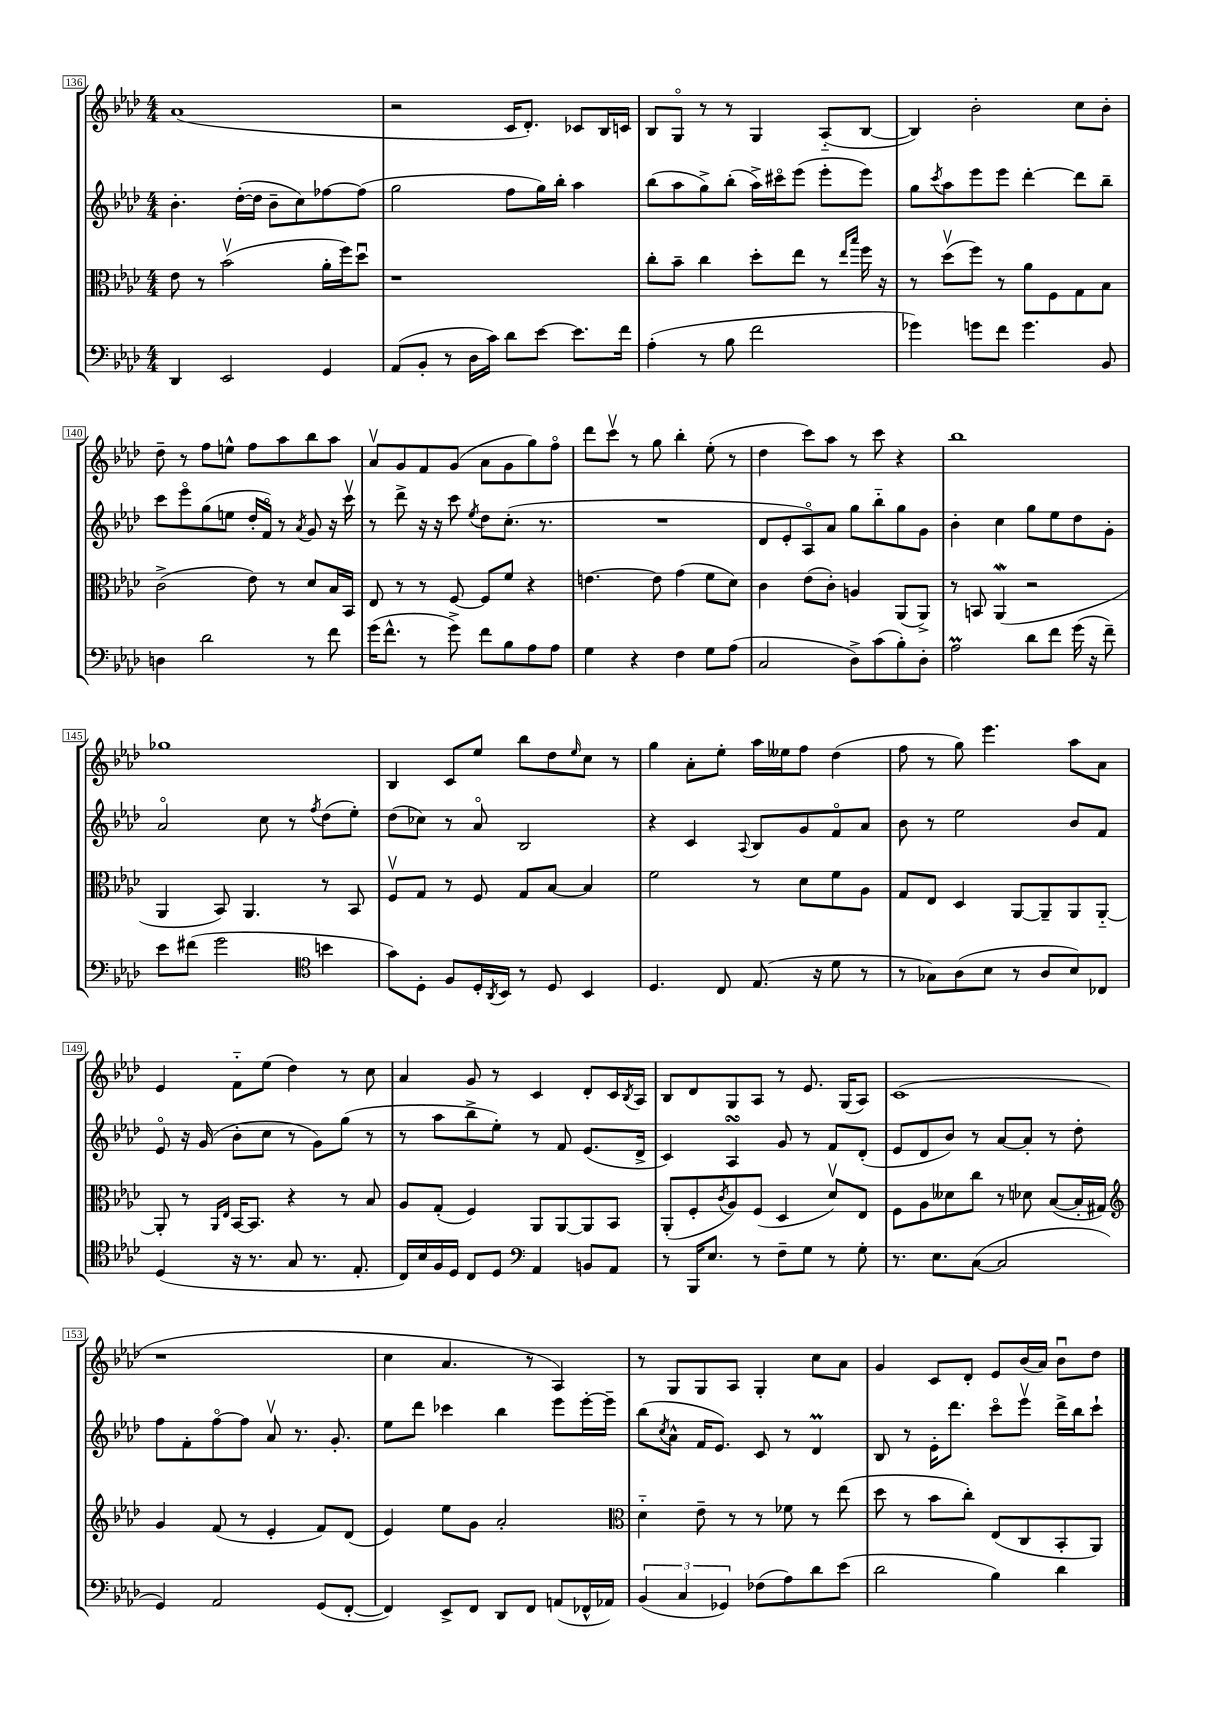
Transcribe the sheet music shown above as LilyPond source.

<<
\new StaffGroup <<
\new Staff = "s0" {
    \clef treble \key aes \major \numericTimeSignature \time 4/4
    aes'1( |
    r2 c'16 des'8.-.) ces'8 bes16 c'16 |
    bes8 g8\flageolet r8 r8 g4 aes8-_( bes8~ |
    bes4) bes'2-. c''8 bes'8-. |
    des''8-- r8 f''8 e''8-^ f''8 aes''8 bes''8 aes''8 |
    aes'8\upbow g'8 f'8 g'8( aes'8 g'8 g''8) f''8\flageolet |
    des'''8 c'''8\upbow r8 g''8 bes''4-. ees''8-.( r8 |
    des''4 c'''8) aes''8 r8 c'''8 r4 |
    bes''1 |
    ges''1 |
    bes4 c'8 ees''8 bes''8 des''8 \grace { ees''16 } c''8 r8 |
    g''4 aes'8-. ees''8-. aes''16 eeses''16 f''8 des''4( |
    f''8 r8 g''8) ees'''4. aes''8 aes'8 |
    ees'4 f'8-_ ees''8( des''4) r8 c''8 |
    aes'4 g'8 r8 c'4 des'8-. c'16 \acciaccatura { bes8 } aes16 |
    bes8 des'8 g8 aes8 r8 ees'8. g16( aes8) |
    c'1( |
    r1 |
    c''4 aes'4. r8 aes4) |
    r8 g8 g8 aes8 g4-. c''8 aes'8 |
    g'4 c'8 des'8-. ees'8 bes'16( aes'16) bes'8\downbow des''8 \bar "|." |
}
\new Staff = "s1" {
    \clef treble \key aes \major \numericTimeSignature \time 4/4
    bes'4.-. des''16~-.( des''16 bes'8-- c''8) fes''8~ fes''8( |
    g''2 f''8 g''16) bes''16-. aes''4 |
    bes''8( aes''8 g''8->) bes''8-.( aes''16->) cis'''16\flageolet ees'''8( ees'''8-. ees'''8) |
    g''8 \acciaccatura { c'''8 } aes''8 ees'''8 ees'''8 des'''4~-. des'''8 bes''8-- |
    c'''8 ees'''8\flageolet g''8( e''8 des''16-. f'16\flageolet) r8 \acciaccatura { aes'8 } g'8 r16 c'''16\upbow |
    r8 des'''8-> r16 r16 c'''8 \acciaccatura { ees''8 } des''8 c''8.-.( r8. |
    R1 |
    des'8 ees'8-. aes8\flageolet) aes'8 g''8 bes''8-_ g''8 g'8 |
    bes'4-. c''4 g''8 ees''8 des''8 g'8-. |
    aes'2\flageolet c''8 r8 \acciaccatura { f''8 } des''8( ees''8-.) |
    des''8( ces''8) r8 aes'8\flageolet bes2 |
    r4 c'4 \appoggiatura { aes8 } bes8 g'8 f'8\flageolet aes'8 |
    bes'8 r8 ees''2 bes'8 f'8 |
    ees'8\flageolet r16 g'16( bes'8-. c''8 r8 g'8) g''8( r8 |
    r8 aes''8 bes''8-> ees''8-.) r8 f'8 ees'8.( des'16-> |
    c'4) aes4\turn g'8 r8 f'8 des'8-.( |
    ees'8 des'8 bes'8) r8 aes'8~ aes'8-. r8 des''8-. |
    f''8 f'8-. f''8~\flageolet f''8 aes'8\upbow r8. g'8.-. |
    ees''8 des'''8 ces'''4 bes''4 ees'''8 ees'''16~-. ees'''16-- |
    bes''8( \acciaccatura { c''8 } aes'8-^ f'16 ees'8.) c'8 r8 des'4\prall |
    bes8 r8 ees'16-. des'''8. c'''8\flageolet ees'''8\upbow des'''16-> bes''16 c'''8-! \bar "|." |
}
\new Staff = "s2" {
    \clef alto \key aes \major \numericTimeSignature \time 4/4
    ees'8 r8 bes'2\upbow( aes'16-. f''16) des''8\downbow |
    r1 |
    c''8-. bes'8-- c''4 des''8-. ees''8 r8 \grace { ees''16 bes''16 } f''16 r16 |
    r8 des''8\upbow( f''8) r8 aes'8 f8 g8 bes8 |
    c'2->( ees'8) r8 des'8 bes16 bes,16 |
    ees8 r8 r8 f8~ f8 f'8 r4 |
    e'4.~ e'8 g'4( f'8 des'8) |
    c'4 ees'8( c'8-.) a4 aes,8( aes,8->) |
    r8 b,8 aes,4\mordent( r2 |
    aes,4 bes,8) aes,4. r8 bes,8 |
    f8\upbow g8 r8 f8 g8 bes8~ bes4 |
    f'2 r8 des'8 f'8 aes8 |
    g8 ees8 des4 aes,8~ aes,8-- aes,8 aes,8~-_ |
    aes,8-. r8 \grace { aes,16 ees16 } bes,16~ bes,8. r4 r8 bes8 |
    aes8 g8-.( f4) aes,8 aes,8~ aes,8 bes,8 |
    aes,8-.( f8-. \acciaccatura { c'8 } aes8) f8( des4 des'8\upbow) ees8 |
    f8 aes8 deses'8 c''8 r8 des'8 bes8~( bes16-. gis16) |
    \clef treble g'4 f'8( r8 ees'4-. f'8) des'8( |
    ees'4) ees''8 g'8 aes'2-. |
    \clef alto des'4-_ ees'8-- r8 r8 fes'8 r8 ees''8( |
    des''8 r8 bes'8 c''8-.) ees8( c8 bes,8-. aes,8) \bar "|." |
}
\new Staff = "s3" {
    \clef bass \key aes \major \numericTimeSignature \time 4/4
    des,4 ees,2 g,4 |
    aes,8( bes,8-. r8 des16 c'16) des'8 ees'8~ ees'8. f'16 |
    aes4-.( r8 bes8 f'2 |
    ges'4) g'8 f'8 g'4. bes,8 |
    d4 des'2 r8 f'8 |
    g'16( f'8.-^ r8 g'8->) f'8 bes8 aes8 aes8 |
    g4 r4 f4 g8 aes8( |
    c2 des8->) c'8( bes8-.) des8-. |
    aes2\prall des'8 f'8 g'16( r16 f'8--) |
    ees'8 fis'8( g'2 \clef tenor b'4 |
    g'8) des8-. f8 des16-. \acciaccatura { aes,8 } bes,16 r8 des8 bes,4 |
    des4. c8 ees8.( r16 des'8 r8 |
    r8 ges8) aes8( bes8 r8 aes8 bes8) ces8 |
    des4( r16 r8. g8 r8. ees8.-. |
    c16) bes16 f16 des16 c8 des8 \clef bass aes,4 b,8 aes,8 |
    r8 bes,,16 ees8. r8 f8-- g8 r8 g8-. |
    r8. ees8. c8~( c2 |
    g,4) aes,2 g,8( f,8~-. |
    f,4) ees,8-> f,8 des,8 f,8 a,8( fes,16-^ aes,16) |
    \tuplet 3/2 { bes,4( c4 ges,4) } fes8( aes8) des'8 ees'8( |
    des'2 bes4) des'4 \bar "|." |
}
>>
>>
\layout { \context { \Score currentBarNumber = #136 \override BarNumber.stencil = #(make-stencil-boxer 0.1 0.3 ly:text-interface::print) } }
